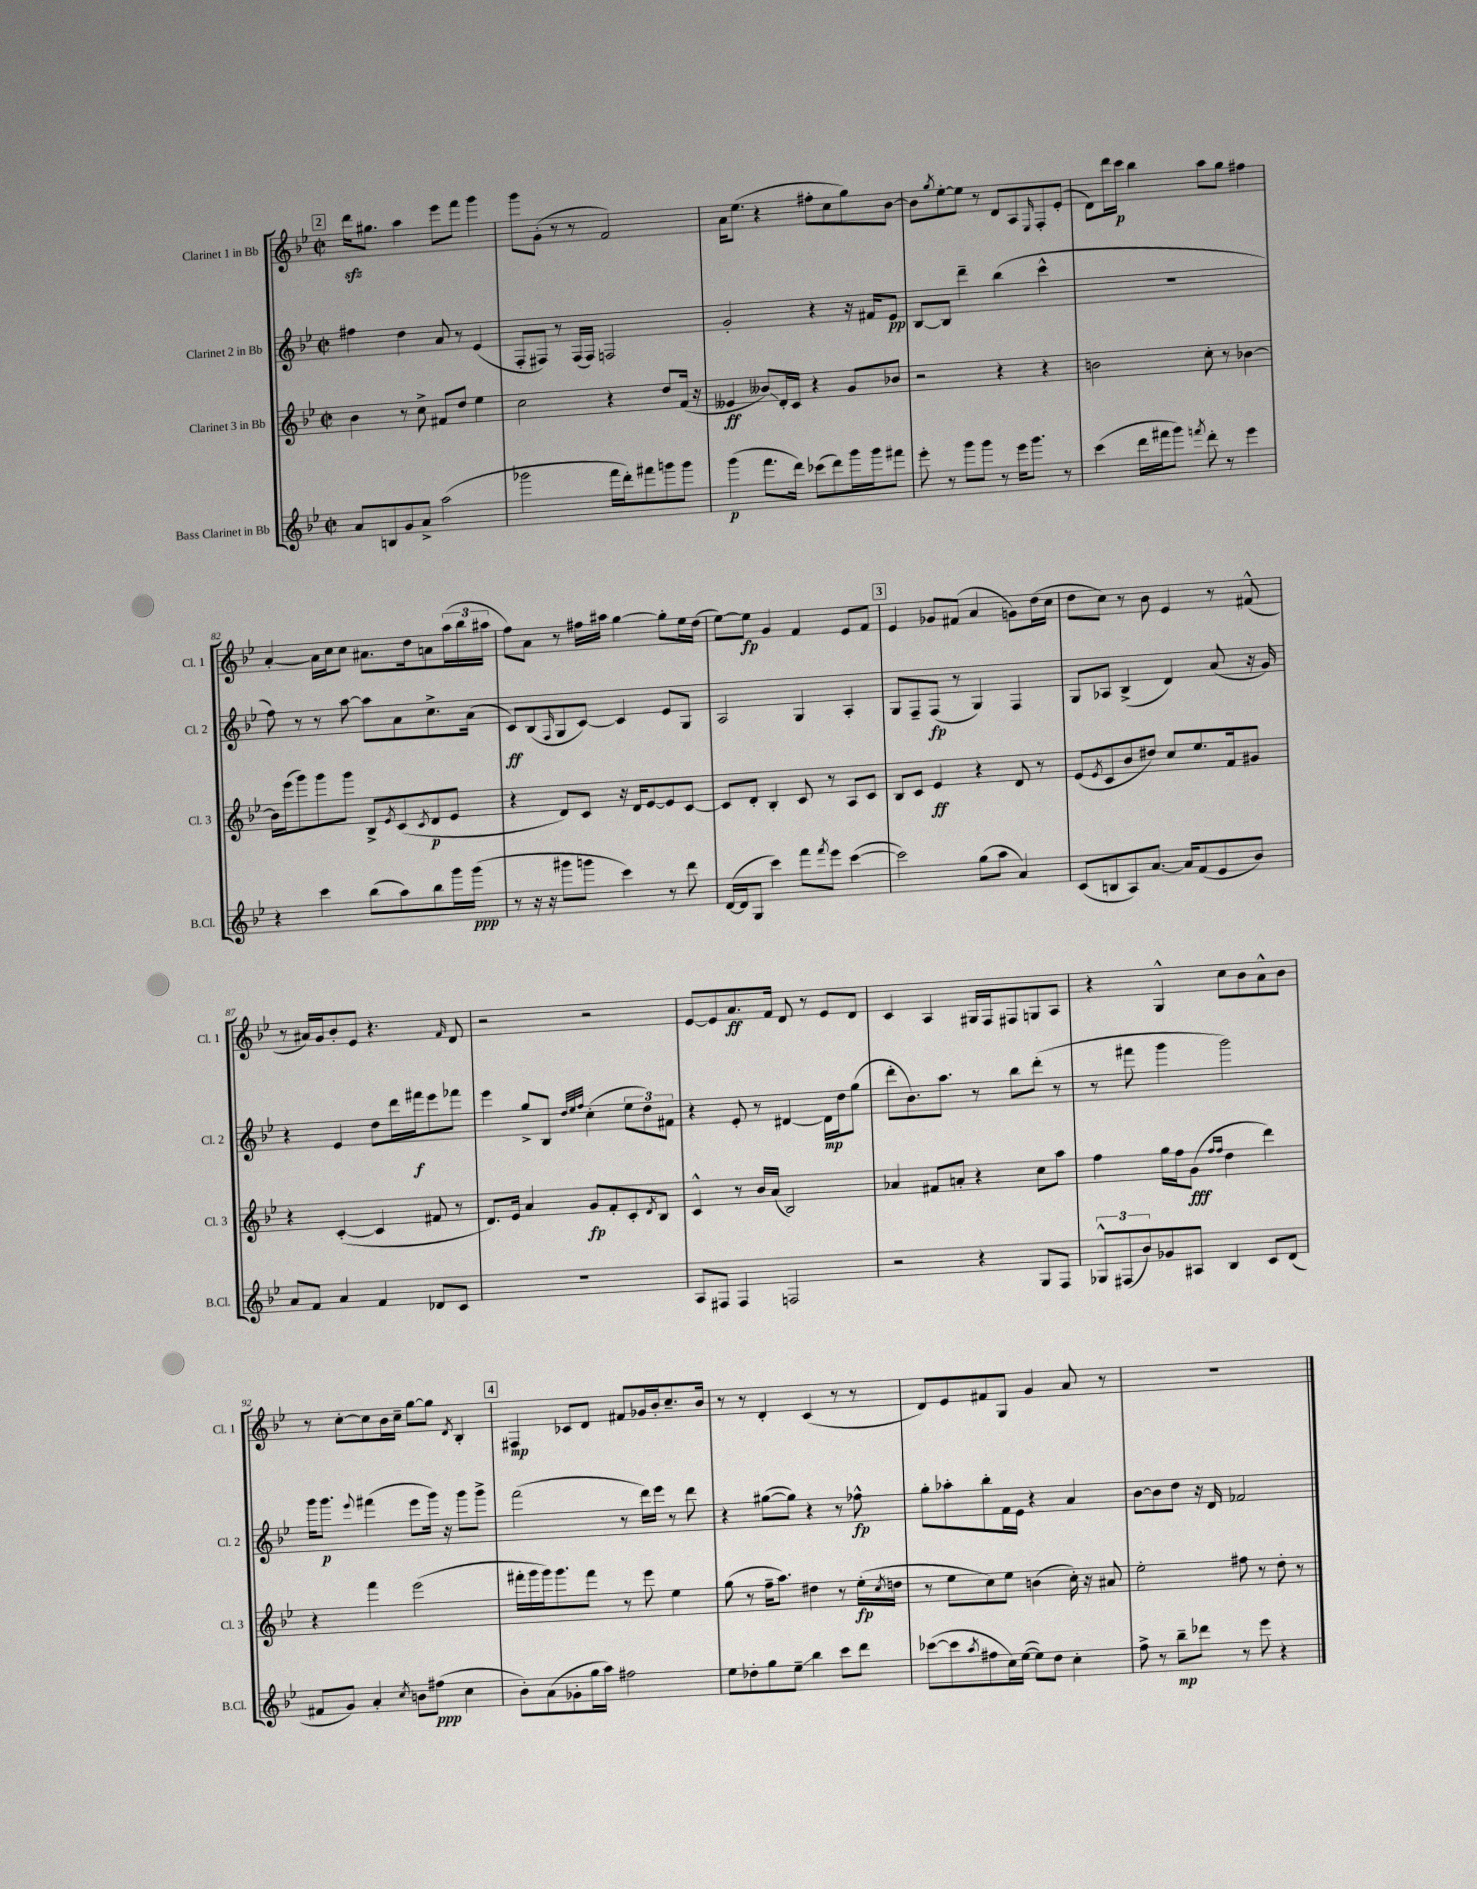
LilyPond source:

<<
\new StaffGroup <<
\new Staff = "s0" \with { instrumentName = "Clarinet 1 in Bb" shortInstrumentName = "Cl. 1" } {
    \clef treble \key bes \major \defaultTimeSignature \time 2/2
    \mark \markup { \box "2" } d'''16\sfz gis''8. a''4 ees'''8 f'''8 g'''4 |
    g'''8 g'8-.( r8 r8 f'2) |
    a'16 ees''8.( r4 fis''8-. c''8 g''8) bes'8~ |
    bes'8 \acciaccatura { g''8 } ees''8~-. ees''8 r8 d'8 a8 \grace { ees16 } f8-. ees'8-.( |
    d'8) d'''16 c'''16\p bes''4 a''8 g''8 fis''4 |
    a'4~-. a'16 c''16 c''8 ais'8. d''16 a'8 \tuplet 3/2 { a''16( bes''16 ais''16 } |
    f''8) a'8 r8 fis''16 ais''16 g''4~ g''8-. ees''16 d''16( |
    ees''8~) ees''8\fp g'4 f'4 ees'8 f'8 |
    \mark \markup { \box "3" } ees'4 ges'8 fis'8( a'4 g'8) d''16( c''16 |
    d''8 c''8) r8 bes'8 ees'4 r8 fis'8-^( |
    r8 ais'16) g'16 bes'8-. ees'8 r4. \grace { f'16 } d'8 |
    r2 r2 |
    ees'8~ ees'8 a'8.\ff f'16 d'8 r8 ees'8 d'8 |
    c'4 a4 gis16 f16 fis8 g8 a8 |
    r4 g4-^ c''8 bes'8 a'8-^ bes'8 |
    r8 c''8~-. c''8 bes'16 c''16-- g''8~ g''8 \acciaccatura { d'8 } bes4-. |
    \mark \markup { \box "4" } fis4\mp ces'8 d'8 fis'8 ges'16 bes'16-. c''8.-- bes'16 |
    r8 r8 d'4-. c'4( r8 r8 |
    d'8) ees'8 fis'8 g8 g'4 a'8 r8 |
    R1 \bar "|." |
}
\new Staff = "s1" \with { instrumentName = "Clarinet 2 in Bb" shortInstrumentName = "Cl. 2" } {
    \clef treble \key bes \major \defaultTimeSignature \time 2/2
    \mark \markup { \box "2" } fis''4 d''4 a'8 r8 ees'4( |
    f8-. fis8) r8 fis16( fis16) f2 |
    g'2-. r4 r16 fis'16 ees'8\pp |
    bes8~ bes8 d'''4-- bes''4( c'''4-^ |
    R1 |
    f''8) r8 r8 a''8~ a''8 a'8 c''8.-> a'16( |
    c'8\ff) bes8( \grace { f16 } g8 c'8~) c'4 ees'8 g8 |
    a2 g4 a4-. |
    \mark \markup { \box "3" } g8 f8-- f8\fp( r8 g4) f4 |
    g8 aes8 bes4->( d'4) a'8( r16 g'16) |
    r4 ees'4 d''8 d'''16 fis'''16\f ees'''8 fes'''8 |
    ees'''4 g''8-> bes8 \grace { d''32 ees''32 f''32 } c''4-.( \tuplet 3/2 { ees''8 d''8) fis'8 } |
    r4 ees'8-. r8 dis'4~ dis'16\mp d''16 g''8( |
    d'''8-. bes'8.) a''8. r8 bes''8 d'''8-.( r8 |
    r8 fis'''8 g'''4 g'''2) |
    g'''16 g'''8.\p \appoggiatura { ees'''8 } fis'''4( ees'''8 g'''16) r16 g'''8 g'''8-> |
    \mark \markup { \box "4" } f'''2( r8 d'''16) ees'''16 r8 d'''8 |
    r4 gis''8~( gis''8) r4 r8 fes''8-^\fp |
    g''8-. aes''8-. bes''8-. f'16 ees'16 r4 a'4 |
    bes'8~ bes'8 d''8 r16 d'16 fes'2 \bar "|." |
}
\new Staff = "s2" \with { instrumentName = "Clarinet 3 in Bb" shortInstrumentName = "Cl. 3" } {
    \clef treble \key bes \major \defaultTimeSignature \time 2/2
    \mark \markup { \box "2" } bes'4 r8 c''8-> fis'8 d''8 ees''4 |
    c''2 r4 d''8 f'16( r16 |
    eeses'4\ff beses'8\glissando) d'16-. c'16 r4 g'8 bes'8 |
    r2 r4 r4 |
    b'2 c''8-. r8 bes'4~ |
    bes'16 ees'''16( g'''8) g'''8 g'''8 bes8-> \acciaccatura { ees'8 } c'8( \acciaccatura { c'8 } d'8\p ees'8 |
    r4 d'8) c'8 r16 d'16 ees'8~ ees'8 c'8~ |
    c'8 d'8-. bes4-. c'8 r8 a8 c'8 |
    \mark \markup { \box "3" } bes8 c'8 ees'4\ff r4 d'8 r8 |
    ees'8( \acciaccatura { ees'8 } c'8 bes'8 dis''8) c''8 ees''8. f'16 gis'8 |
    r4 c'4~-.( c'4 fis'8 r8 |
    d'8.) ees'16 a'4 g'8\fp f'8-. c'8-. \acciaccatura { d'8 } bes8 |
    c'4-^ r8 bes'16 a'16( bes2) |
    aes'4 fis'8 a'8-. r4 c''8 a''8 |
    f''4 g''16 f''16 g'8\fff( \grace { f''16 f''16 } d''4 d'''4) |
    r4 f'''4 ees'''2( |
    \mark \markup { \box "4" } fis'''16-. g'''16 g'''16) g'''8. fis'''8 r8 ees'''8 ees''4 |
    g''8( r8 f''16-- a''8.) dis''4 r8 ees''16-.\fp( \acciaccatura { c''8 } d''16 |
    r8 ees''8 c''8) ees''8 b'4( c''16-.) r16 ais'8 |
    ees''2-. fis''8 r8 d''8-. r8 \bar "|." |
}
\new Staff = "s3" \with { instrumentName = "Bass Clarinet in Bb" shortInstrumentName = "B.Cl." } {
    \clef treble \key bes \major \defaultTimeSignature \time 2/2
    \mark \markup { \box "2" } a'8 b8 g'8 a'8-> a''2( |
    ges'''2 f'''16 d'''16-.) fis'''8 g'''8 g'''8 |
    g'''4\p( f'''8. d'''16) ces'''8( d'''8) g'''16 g'''16 fis'''8 |
    ees'''8-. r8 g'''8 g'''8 r8 ees'''16 g'''8. r8 |
    c'''4( d'''16 fis'''16 g'''8) \acciaccatura { f'''8 } d'''8-. r8 ees'''4 |
    r4 c'''4 bes''8( a''8) bes''8 g'''16 g'''16\ppp( |
    r8 r16 r16 gis'''8 g'''8 c'''4) r8 d'''8 |
    d'16~( d'16 g8 c'''4) f'''8 \acciaccatura { f'''8 } ees'''8 c'''4~( |
    \mark \markup { \box "3" } c'''2) g''8( a''8 a'4) |
    c'8( b8 a8) a'8.~ a'16 f'8( ees'8 bes'8) |
    a'8 f'8 a'4 f'4 des'8 c'8 |
    R1 |
    a8 fis8 fis4 f2 |
    r2 r4 g8 f8 |
    \tuplet 3/2 { ges8-^ fis8( bes'8) } ges'8 ais8 bes4 c'8 d'8( |
    fis'8 g'8) a'4-. \acciaccatura { c''8 } b'8 fis''8\ppp( c''4 |
    \mark \markup { \box "4" } bes'8-.) a'8( ges'8-. g''16 a''16) fis''2 |
    ees''8 des''8-. g''8 ees''8--\glissando bes''4 c'''8 d'''8 |
    ces'''8~( ces'''8 \acciaccatura { a''8 } fis''8 c''16) ees''16~( ees''8) d''8 c''4-. |
    f''8-> r8 bes''8--\mp des'''8 r8 ees'''8 r4 \bar "|." |
}
>>
>>
\layout { \context { \Score currentBarNumber = #77 } }
